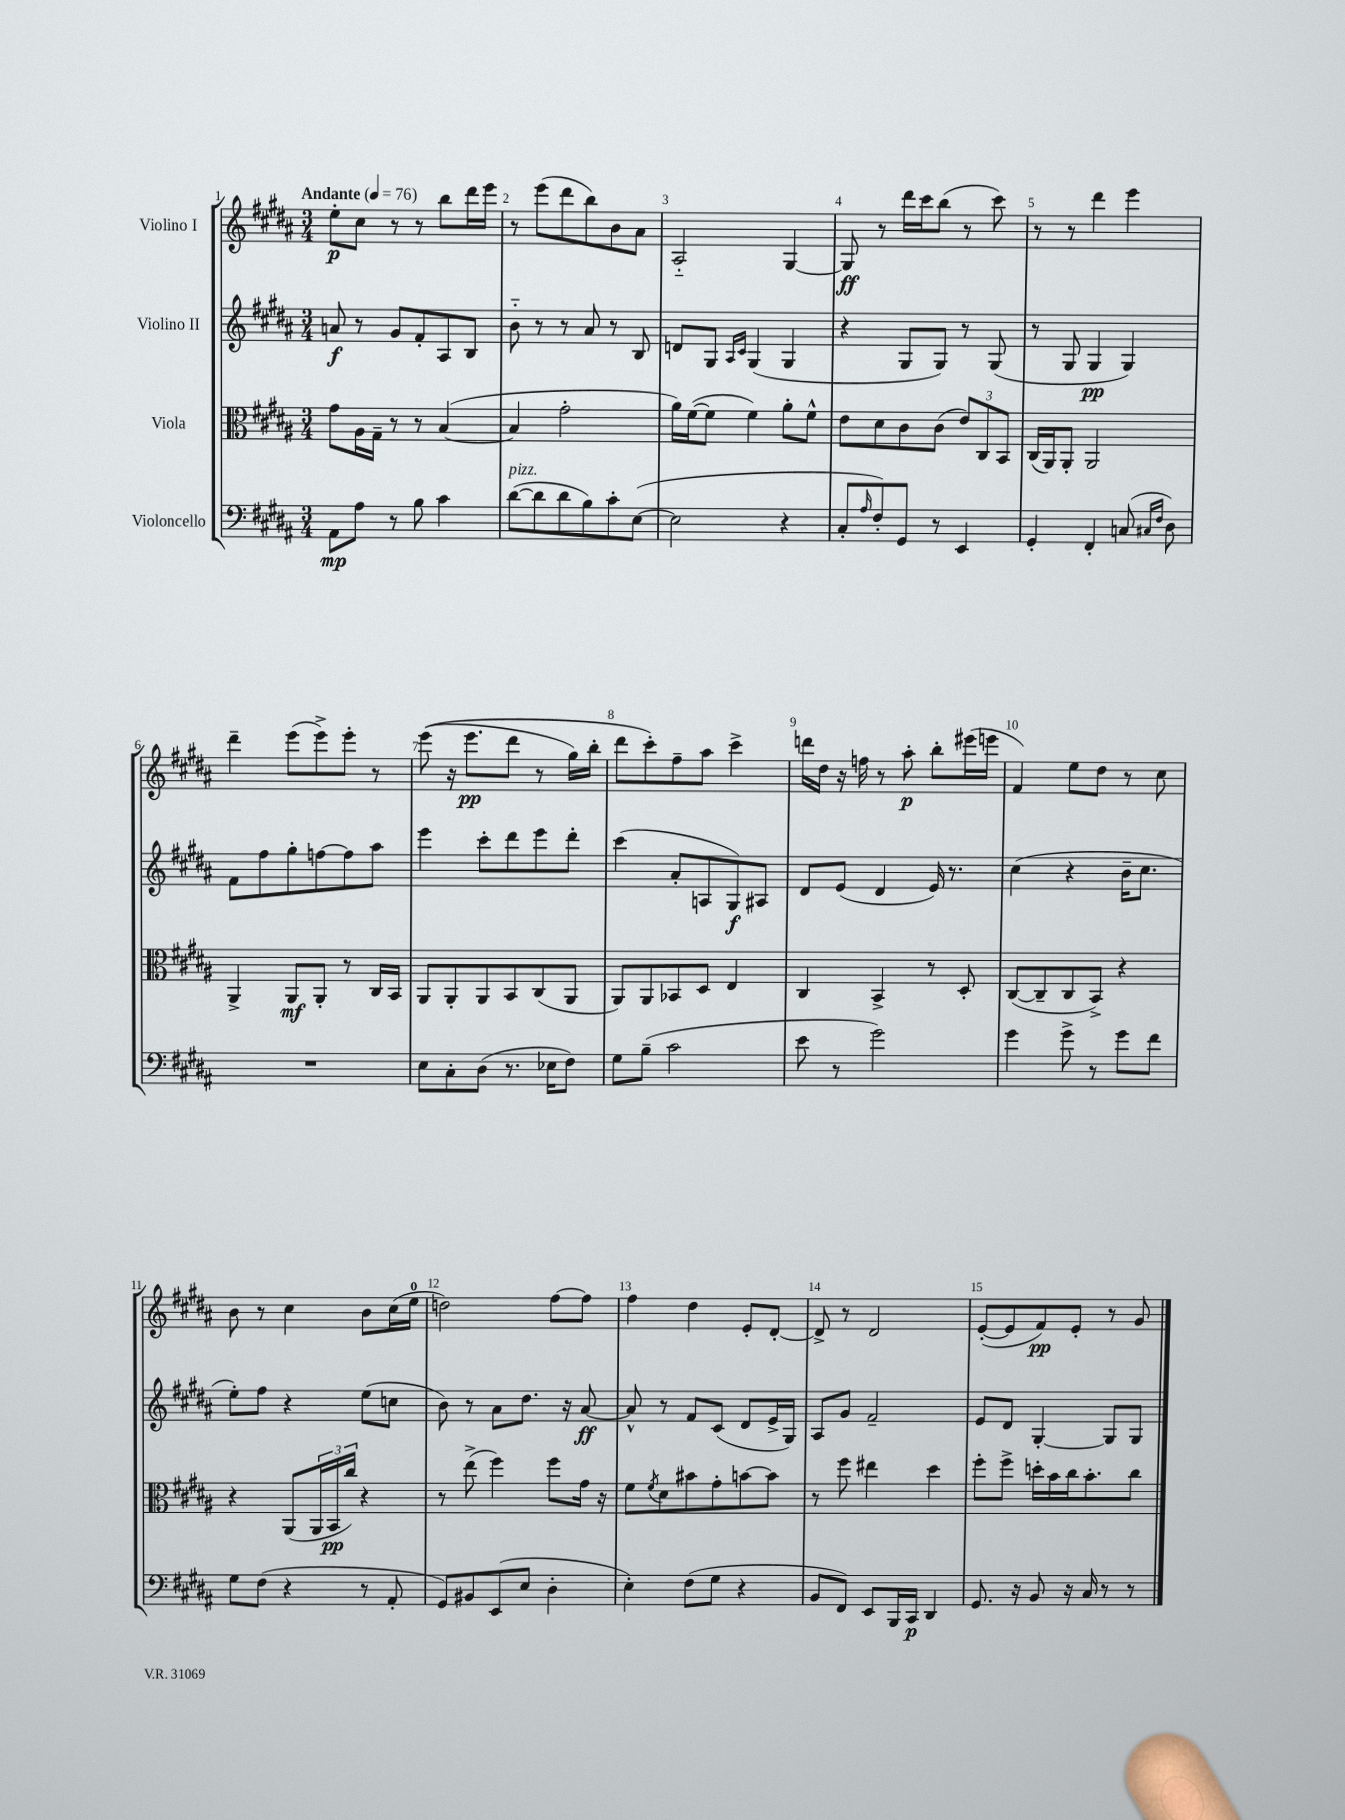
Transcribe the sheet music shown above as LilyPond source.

<<
\new StaffGroup <<
\new Staff = "s0" \with { instrumentName = "Violino I" } {
    \clef treble \key b \major \numericTimeSignature \time 3/4 \tempo "Andante" 4 = 76
    e''8-.\p cis''8 r8 r8 b''8 dis'''16 e'''16 |
    r8 e'''8( dis'''8 b''8) b'8 ais'8 |
    ais2-_ gis4~ |
    gis8\ff r8 dis'''16 cis'''16 b''8( r8 cis'''8) |
    r8 r8 dis'''4 e'''4 |
    dis'''4-- e'''8( e'''8->) e'''8-. r8 |
    e'''8(\( r16 e'''8.\pp dis'''8 r8 gis''16) b''16-. |
    dis'''8 cis'''8-.\) fis''8-- ais''8 cis'''4-> |
    d'''16 dis''16 r16 f''16 r8 ais''8-.\p b''8-. eis'''16( e'''16 |
    fis'4) e''8 dis''8 r8 cis''8 |
    b'8 r8 cis''4 b'8 cis''16( e''16-0 |
    d''2) fis''8~ fis''8 |
    fis''4 dis''4 e'8-. dis'8~-. |
    dis'8-> r8 dis'2 |
    e'8~-.( e'8 fis'8\pp) e'8-. r8 gis'8 \bar "|." |
}
\new Staff = "s1" \with { instrumentName = "Violino II" } {
    \clef treble \key b \major \numericTimeSignature \time 3/4
    a'8\f r8 gis'8 fis'8-. ais8 b8 |
    b'8-_ r8 r8 ais'8 r8 b8 |
    d'8 gis8 \grace { ais16 cis'16 } gis4( gis4 |
    r4 gis8 gis8) r8 gis8( |
    r8 gis8 gis4\pp gis4) |
    fis'8 fis''8 gis''8-. f''8~ f''8 ais''8 |
    e'''4 cis'''8-. dis'''8 e'''8 dis'''8-. |
    cis'''4( ais'8-. a8 gis8\f) ais8 |
    dis'8 e'8( dis'4 e'16) r8. |
    cis''4( r4 b'16-- cis''8. |
    e''8-.) fis''8 r4 e''8( c''8 |
    b'8) r8 ais'8 dis''8. r16 ais'8~\ff |
    ais'8-^ r8 fis'8 cis'8( dis'8 e'16-> gis16) |
    ais8 gis'8 fis'2-- |
    e'8 dis'8 gis4~-. gis8 gis8 \bar "|." |
}
\new Staff = "s2" \with { instrumentName = "Viola" } {
    \clef alto \key b \major \numericTimeSignature \time 3/4
    gis'8 ais16 gis16-- r8 r8 b4~( |
    b4 gis'2-. |
    ais'16) fis'16~( fis'8 fis'4) ais'8-. fis'8-^ |
    e'8 dis'8 cis'8 cis'8( \tuplet 3/2 { e'8) cis8 b,8 } |
    cis16( ais,16) ais,8-. ais,2 |
    ais,4-> ais,8\mf ais,8-. r8 cis16 b,16 |
    ais,8 ais,8-. ais,8 b,8 cis8( ais,8 |
    ais,8) ais,8 bes,8 dis8 e4 |
    cis4 b,4-> r8 dis8-. |
    cis8~( cis8-- cis8 b,8->) r4 |
    r4 ais,8( \tuplet 3/2 { ais,16 b,16\pp cis''16) } r4 |
    r8 e''8->( fis''4) fis''8 gis'16 r16 |
    fis'8 \acciaccatura { fis'8 } dis'8 bis'8 gis'8-. b'8~ b'8 |
    r8 fis''8 eis''4 dis''4 |
    fis''8-. fis''8-> d''16-. b'16 cis''16 b'8.-. cis''8 \bar "|." |
}
\new Staff = "s3" \with { instrumentName = "Violoncello" } {
    \clef bass \key b \major \numericTimeSignature \time 3/4
    ais,8\mp ais8 r8 b8 cis'4 |
    dis'8~^\markup { \italic "pizz." }( dis'8 dis'8 b8) cis'8-. e8~( |
    e2 r4 |
    cis8-. \grace { ais16 } fis8-.) gis,8 r8 e,4 |
    gis,4-. fis,4-. c8( \grace { cis16 fis16 } dis8) |
    R2. |
    e8 cis8-. dis8( r8. ees16 fis8) |
    gis8 b8--( cis'2 |
    e'8 r8 gis'2) |
    gis'4 gis'8-> r8 gis'8 fis'8 |
    gis8 fis8( r4 r8 ais,8-. |
    gis,8) bis,8 e,8( e8 dis4-. |
    e4-.) fis8( gis8 r4 |
    b,8 fis,8) e,8 b,,16 cis,16\p dis,4 |
    gis,8. r16 b,8 r16 cis16 r8 r8 \bar "|." |
}
>>
>>
\layout { \context { \Score \override BarNumber.break-visibility = ##(#f #t #t) barNumberVisibility = #all-bar-numbers-visible } }
